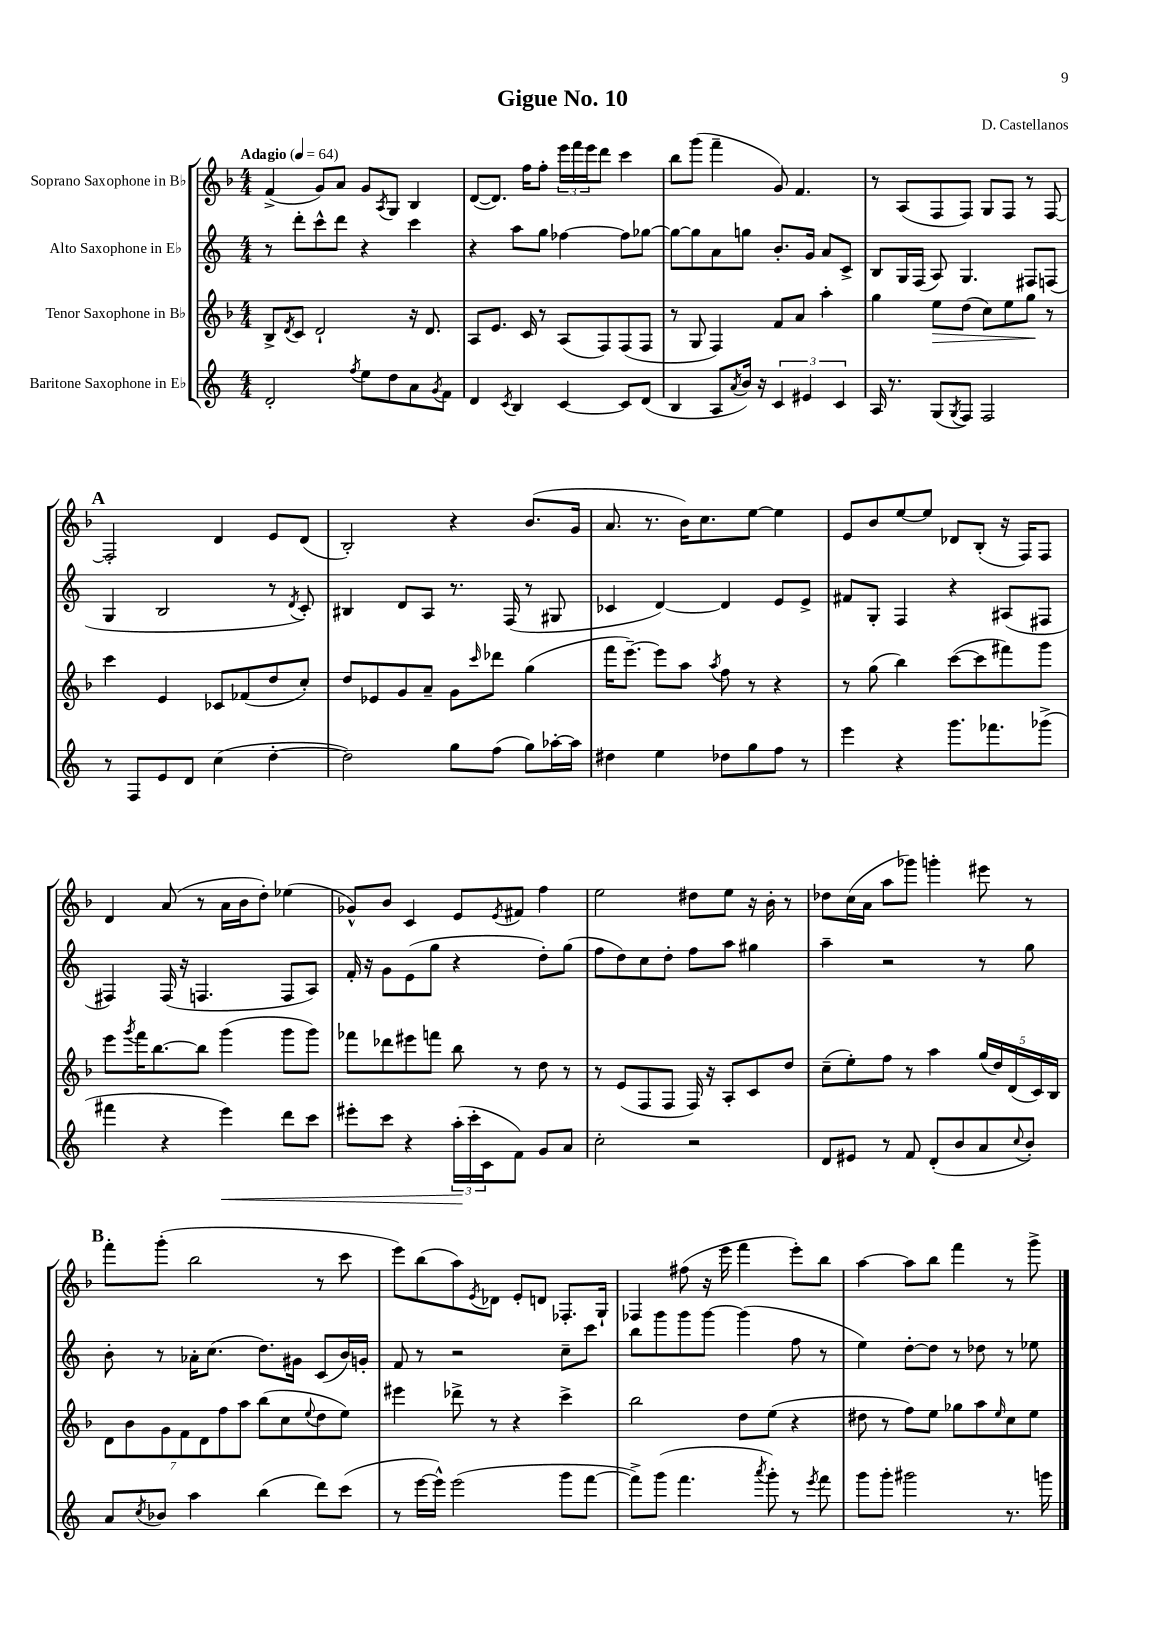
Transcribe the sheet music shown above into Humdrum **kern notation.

**kern	**dynam	**kern	**dynam	**kern	**kern
*part4	*part4	*part3	*part3	*part2	*part1
*staff4	*staff4	*staff3	*staff3	*staff2	*staff1
*I"Baritone Saxophone in E♭	*	*I"Tenor Saxophone in B♭	*	*I"Alto Saxophone in E♭	*I"Soprano Saxophone in B♭
*clefG2	*	*clefG2	*	*clefG2	*clefG2
*k[]	*	*k[b-]	*	*k[]	*k[b-]
*M4/4	*	*M4/4	*	*M4/4	*M4/4
*MM64	*	*MM64	*	*MM64	*MM64
=1	=1	=1	=1	=1	=1
!	!	!	!	!	!LO:TX:a:B:t=Adagio
2d'/	.	8B-^/L	.	8r	(4f^/
.	.	8qd/	.	.	.
.	.	8c/J	.	8ddd'\L	.
.	.	2d`/	.	8ccc^^\	8g/L)
.	.	.	.	8ddd\J	8a/J
8qff/	.	.	.	.	.
8ee\L	.	.	.	4r	8g/L
.	.	.	.	.	8qA/
8dd\	.	.	.	.	8G/J
8a\	.	16r	.	4ccc\	4B-/
.	.	8.d/	.	.	.
8qg/	.	.	.	.	.
8f\J	.	.	.	.	.
=2	=2	=2	=2	=2	=2
4d/	.	8A/L	.	4r	([8d/L
.	.	8.e/J	.	.	8.d/J])
8qc/	.	.	.	.	.
4B/	.	.	.	8aa\L	.
.	.	16c/	.	.	16ff\KL
.	.	8r	.	8gg\J	8ff'\J
[4c/	.	(8A/L	.	[4ff-X\	24eee\LL
.	.	.	.	.	24fff\
.	.	.	.	.	24eee\J
.	.	8F/)	.	.	8ddd\J
8c/L]	.	(8F/	.	8ff-\L]	4ccc\
(8d/J	.	8F/J	.	[8gg-X\J	.
=3	=3	=3	=3	=3	=3
4B/	.	8r	.	8gg-\L_	8bb-\L
.	.	8G/	.	8gg-\]	(8ggg\J
8A/L	.	4F/)	.	8a\	4fff~\
8qa/	.	.	.	.	.
16b/Jk)	.	.	.	8ggn\J	.
16r	.	.	.	.	.
6c/	.	8f/L	.	8.b'/L	8g/)
.	.	8a/J	.	.	4.f/
6e#X/	.	.	.	.	.
.	.	.	.	16g/Jk	.
.	.	4aa'\	.	8a/L	.
6c/	.	.	.	.	.
.	.	.	.	8c^/J	.
=4	=4	=4	=4	=4	=4
16A/	.	4gg\	.	8B/L	8r
8.r	.	.	.	.	.
.	.	.	.	16G/L	(8A/L
.	.	.	.	(16F/JJ	.
!	!	!	!LO:HP:b	!	!
(8G/L	.	8ee\L	>	8A/)	8F/
8qG/	.	.	.	.	.
8F/J)	.	(8dd\J	.	4.G/	8F/J)
2F/	.	8cc\L)	.	.	8G/L
.	.	8ee\	.	.	8F/J
.	.	8gg\J	.	8F#X/L	8r
.	.	8r	]	(8Fn/J	[8F/
!!LO:LB:g=z
!!LO:REH:place=s1:t=A
=5	=5	=5	=5	=5	=5
8r	.	4ccc\	.	4G/	2F'/]
8F/L	.	.	.	.	.
8e/	.	4e/	.	2B/	.
8d/J	.	.	.	.	.
(4cc\	.	8c-X/L	.	.	4d/
.	.	(8f-X/	.	.	.
[4dd'\	.	8dd/	.	8r	8e/L
.	.	.	.	8qd/	.
.	.	8cc'/J)	.	8c'/)	(8d/J
=6	=6	=6	=6	=6	=6
2dd\])	.	8dd/L	.	4B#X/	2B-'/)
.	.	8e-X/	.	.	.
.	.	8g/	.	8d/L	.
.	.	8a~/J	.	8A/J	.
8gg\L	.	8g\L	.	8.r	4r
.	.	16qqccc/	.	.	.
(8ff\J	.	8ddd-X\J	.	.	.
.	.	.	.	(16F/	.
8gg\L)	.	(4gg\	.	8r	(8.b-/L
[16aa-X'\L	.	.	.	8G#X/	.
16aa-\JJ]	.	.	.	.	16g/Jk
=7	=7	=7	=7	=7	=7
4dd#X\	.	16fff\KL	.	4c-X/	8.a/
.	.	[8.eee~\J)	.	.	.
.	.	.	.	.	8.r
4ee\	.	8eee\L]	.	[4d/)	.
.	.	8aa\J	.	.	16b-\KL)
.	.	.	.	.	8.cc\
.	.	8qaa/	.	.	.
8dd-X\L	.	8ff\	.	4d/]	.
8gg\	.	8r	.	.	[8ee\J
8ff\J	.	4r	.	8e/L	4ee\]
8r	.	.	.	8e^/J	.
=8	=8	=8	=8	=8	=8
4eee\	.	8r	.	8f#X/L	8e/L
.	.	(8gg\	.	8G'/J	8b-/
4r	.	4bb-\)	.	4F/	[8ee/
.	.	.	.	.	8ee/J]
8.ggg\L	.	([8ccc\L	.	4r	8d-X/L
.	.	8ccc\]	.	.	(8B-'/J
8.fff-X\	.	.	.	.	.
.	.	8fff#X\)	.	(8A#X/L	16r
.	.	.	.	.	16F/KL)
(8ggg-X^\J	.	8ggg\J	.	8F#X/J	8F/J
!!LO:LB:g=z
=9	=9	=9	=9	=9	=9
4fff#X\	.	8eee\L	.	4F#X/)	4d/
.	.	8qggg/	.	.	.
.	.	16fff\K	.	.	.
.	.	[8.bb-\	.	.	.
4r	.	.	.	(16F#/	(8a/
.	.	.	.	16r	.
.	.	8bb-\J]	.	4.Fn/	8r
!	!LO:HP:b	!	!	!	!
4eee\)	<	(4ggg\	.	.	16a\LL
.	.	.	.	.	16b-\J
.	.	.	.	.	8dd'\J)
8ddd\L	.	8ggg\L	.	8F/L	(4ee-X\
8ccc\J	.	8ggg\J)	.	8A/J)	.
=10	=10	=10	=10	=10	=10
8eee#X'\L	.	8fff-X\L	.	16f'/	8g-X^^/L)
.	.	.	.	16r	.
8ccc\J	.	8ddd-X\	.	8g\L	8b-/J
4r	.	8eee#X\	.	(8e\	4c/
.	.	8fffn\J	.	8gg\J	.
(24aa'\LL	.	8bb-\	.	4r	8e/L
24ccc'\	[	.	.	.	.
24c\J	.	.	.	.	.
.	.	.	.	.	8qe/
8f\J)	.	8r	.	.	8f#X/J
8g/L	.	8dd\	.	8dd'\L)	4ff\
8a/J	.	8r	.	(8gg\J	.
=11	=11	=11	=11	=11	=11
2cc'\	.	8r	.	8ff\L	2ee\
.	.	(8e/L	.	8dd\)	.
.	.	8F/	.	8cc\	.
.	.	8F/J	.	8dd'\J	.
2r	.	16F/)	.	8ff\L	8dd#X\L
.	.	16r	.	.	.
.	.	8A'/L	.	8aa\J	8ee\J
.	.	8c/	.	4gg#X\	16r
.	.	.	.	.	16b-'\
.	.	8dd/J	.	.	8r
=12	=12	=12	=12	=12	=12
8d/L	.	(8cc~\L	.	4aa~\	8dd-X\L
8e#X/J	.	8ee'\)	.	.	(16cc\L
.	.	.	.	.	16a\JJ
8r	.	8ff\J	.	2r	8aa\L
8f/	.	8r	.	.	8ggg-X\J)
(8d'/L	.	4aa\	.	.	4gggn'\
8b/	.	.	.	.	.
8a/	.	(20gg/LL	.	8r	8eee#X\
.	.	20dd/)	.	.	.
.	.	(20d/	.	.	.
8qqcc/	.	.	.	.	.
8b'/J)	.	.	.	8gg\	8r
.	.	20c/)	.	.	.
.	.	20B-/JJ	.	.	.
!!LO:LB:g=z
!!LO:REH:place=s1:t=B
=13	=13	=13	=13	=13	=13
8a/L	.	14d\L	.	8b'\	8fff'\L
.	.	14b-\	.	.	.
8qcc/	.	.	.	.	.
8b-X/J	.	.	.	8r	(8ggg'\J
.	.	14g\	.	.	.
.	.	14f\	.	.	.
4aa\	.	.	.	16a-X'\KL	2bb-\
.	.	14d\	.	.	.
.	.	.	.	(8.cc\J	.
.	.	14ff\	.	.	.
.	.	14aa\J	.	.	.
(4bb\	.	(8bb-\L	.	8.dd\L)	.
.	.	8cc\	.	.	.
.	.	.	.	16g#X\Jk	.
.	.	8qqee/	.	.	.
8ddd\L)	.	8dd\	.	(8c/L	8r
(8ccc\J	.	8ee\J)	.	16b/L)	8ccc\
.	.	.	.	16gn'/JJ	.
=14	=14	=14	=14	=14	=14
8r	.	4eee#X\	.	8f/	8eee\L)
[16eee\LL	.	.	.	8r	(8bb-\
16eee^^\JJ])	.	.	.	.	.
(2eee\	.	8ddd-X^\	.	2r	8aa\)
.	.	.	.	.	8qe/
.	.	8r	.	.	8d-X\J
.	.	4r	.	.	8e'/L
.	.	.	.	.	8dn/J
8ggg\L	.	4ccc^\	.	8cc~\L	8.F-X'/L
[8fff\J	.	.	.	8ccc\J	.
.	.	.	.	.	16G`/Jk
=15	=15	=15	=15	=15	=15
8fff^\L])	.	2bb-\	.	8bb\L	4F-X/
(8ggg\J	.	.	.	8ggg\	.
4.fff\	.	.	.	8ggg\	(8ff#X\
.	.	.	.	[8ggg\J	16r
.	.	.	.	.	16eee\
.	.	8dd\L	.	(4ggg\]	4fff\
8qaaa/	.	.	.	.	.
8ggg'\)	.	(8ee\J	.	.	.
8r	.	4r	.	8ff\	8eee'\L)
8qeee/	.	.	.	.	.
8fff\	.	.	.	8r	8bb-\J
=16	=16	=16	=16	=16	=16
8ggg\L	.	8dd#X\	.	4ee\)	[4aa\
8ggg'\J	.	8r	.	.	.
2ggg#X\	.	8ff\L)	.	[8dd'\L	8aa\L]
.	.	8ee\J	.	8dd\J]	8bb-\J
.	.	8gg-X\L	.	8r	4fff\
.	.	8aa\	.	8dd-X\	.
.	.	16qqee/	.	.	.
8.r	.	8cc\	.	8r	8r
.	.	8ee\J	.	8ee-X\	8ggg^\
16gggn\	.	.	.	.	.
==	==	==	==	==	==
*-	*-	*-	*-	*-	*-
